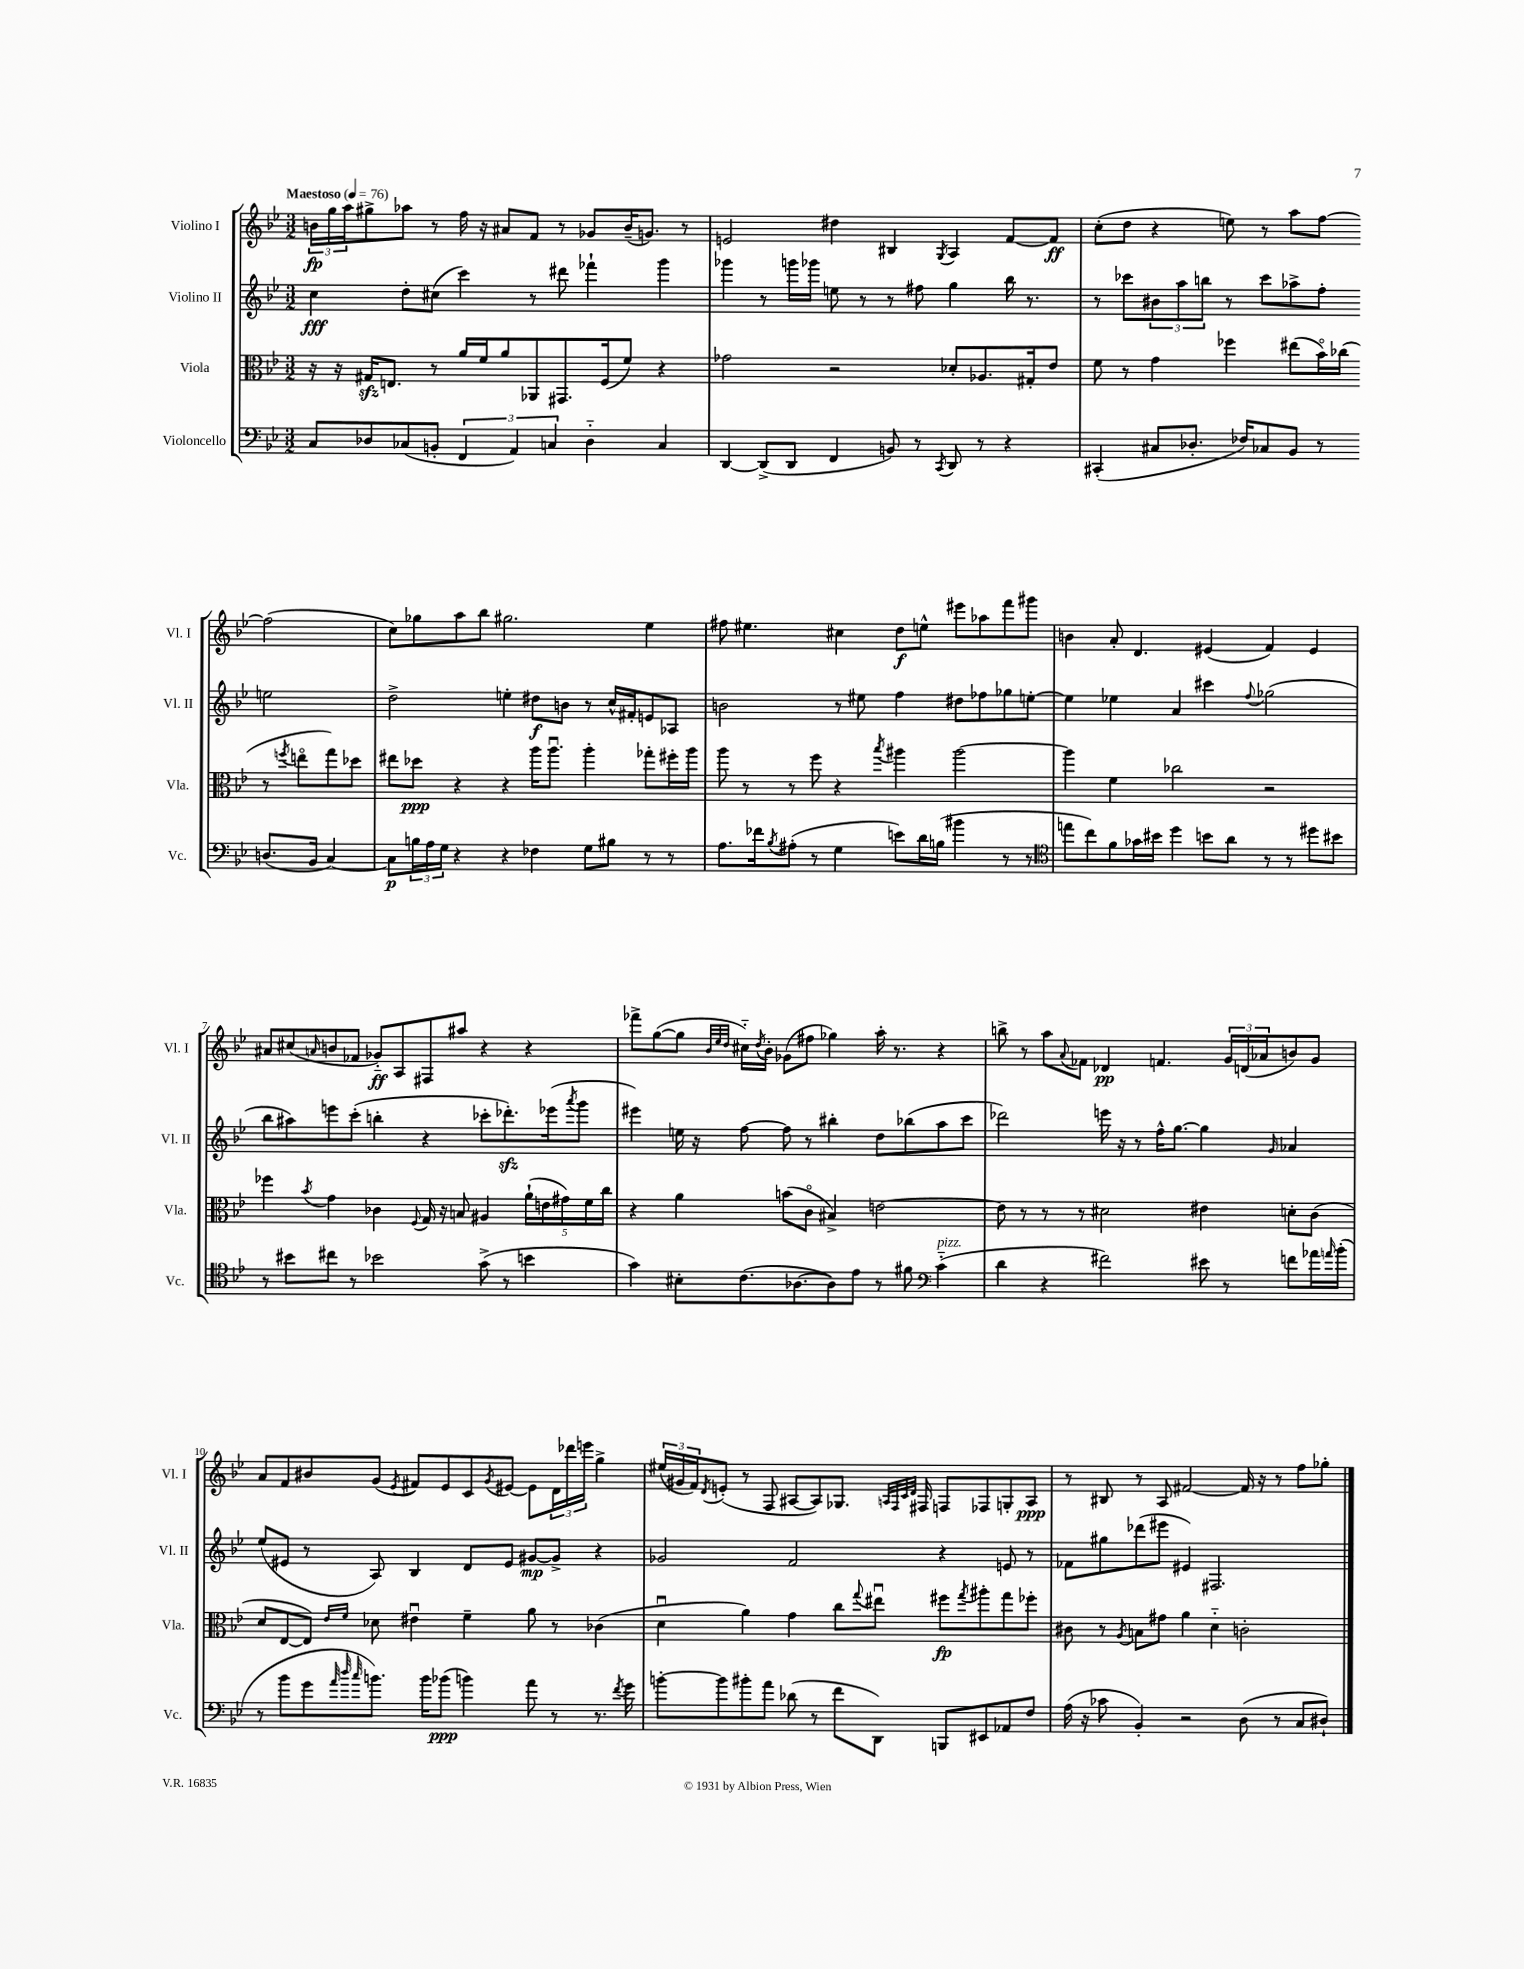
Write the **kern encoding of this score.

**kern	**kern	**kern	**kern
*staff4	*staff3	*staff2	*staff1
*clefF4	*clefC3	*clefG2	*clefG2
*k[b-e-]	*k[b-e-]	*k[b-e-]	*k[b-e-]
*M3/2	*M3/2	*M3/2	*M3/2
*MM76	*MM76	*MM76	*MM76
8C	16r	4cc	24b
.	.	.	24gg
.	16r	.	.
.	.	.	24aa
8D-	16G#	.	8gg#^
.	8.E	.	.
(8C-	.	8dd'	8aa-
8BB'	8r	(8cc#	8r
6FF	16a	4ccc)	16ff
.	16f	.	16r
.	8a	.	8a#
6AA)	.	.	.
.	8AA-	8r	8f
6C	.	.	.
.	8.GG#	8ddd#	8r
4D-'~	.	4fff-`	8g-
.	(16F	.	.
.	8f)	.	(16b~
.	.	.	8.g)
4C	4r	4ggg	.
.	.	.	8r
=	=	=	=
[4DD	2g-	4ggg-	2e
(8DD^]	.	8r	.
8DD	.	16ggg	.
.	.	16ggg-	.
4FF	2r	8ee	4dd#
.	.	8r	.
8BB)	.	8r	4B#
8r	.	8ff#	.
8qCC	.	.	8qG
8DD	8d-'	4gg	4A
8r	8.A-	.	.
4r	.	16bb-	[8f
.	16G#'	8.r	.
.	8e-	.	8f]
=	=	=	=
(4CC#'	8f	8r	(8cc'
.	8r	8ccc-	8dd
8C#	4g	12b#	4r
.	.	12aa	.
8.D-'	.	.	.
.	.	12bb	.
.	4ff-	8r	8ee)
16F-)	.	.	.
8C-	.	8ccc-	8r
8BB-	(8ee#	8aa-^	8aa
8r	16b-o)	8ff'	[8ff
.	(16cc-	.	.
(8.D	8r	2ee	(2ff]
.	8qff	.	.
.	8eeo	.	.
16BB-	.	.	.
[4C-)	8gg)	.	.
.	8dd-	.	.
=	=	=	=
8C-]	8ee#	2dd^	8cc)
24B	8dd-	.	8gg-
24A	.	.	.
24G	.	.	.
4r	4r	.	8aa
.	.	.	8bb-
4r	4r	4ee'	2.gg#
4F-	16aa	8dd#	.
.	8.aau	.	.
.	.	8b	.
8G	4aa'	8r	.
8B#	.	16cc^^	.
.	.	16f#'	.
8r	8gg-'	8e	4ee-
8r	16ff#'	8A-	.
.	16aa	.	.
=	=	=	=
8.A	8aa	2b	8ff#
.	8r	.	4.ee#
16f-	.	.	.
8qB-	.	.	.
(8A#'	8r	.	.
8r	8ff	.	.
4G	4r	8r	4cc#
.	.	8ee#	.
.	8qbb-	.	.
8e)	4aa#	4ff	8dd
16d	.	.	8ee^^
(16B	.	.	.
4b#	[2aa#	8dd#	8eee#
.	.	8ff-	8aa-
8r	.	8gg-	8fff
8r	.	[8ee'	8ggg#
=	=	=	=
*clefC4	*	*	*
8ee	4aa#]	4ee]	4b
8cc)	.	.	.
8f	4f	4ee-	8a'
16g-	.	.	4.d
16b#	.	.	.
4dd	2cc-	4a	.
8b	.	4ccc#	(4e#
8a	.	.	.
.	.	8qqff	.
8r	2r	(2gg-	4f)
8r	.	.	.
8dd#	.	.	4e#
8b#	.	.	.
=	=	=	=
8r	4ff-	8bb-	8a#
8b#	.	8aa#)	(8cc#
.	8qb-	.	16qqa
8cc#	4g	8eee	8b
8r	.	(8ccc'	8f-
2b-	4c-	4bb'	8g-'~)
.	.	.	8A
.	8qqF	.	.
.	16G	4r	8F#
.	16r	.	.
.	8B	.	8aa#
(8g^	4A#	8ccc-'	4r
8r	.	8.ddd-')	.
4b	(20a`	.	4r
.	20e	.	.
.	.	(16eee-	.
.	20g#)	.	.
.	.	8qaaa	.
.	.	8ggg	.
.	20f	.	.
.	20cc	.	.
=	=	=	=
4g)	4r	4eee#)	8fff-^
.	.	.	([8gg
8B#'	4a	16ee	8gg]
.	.	16r	.
.	.	.	32qqb-
.	.	.	32qqee-
.	.	.	32qqdd
(8.c	.	[8ff	16cc#'~)
.	.	.	8qdd
.	.	.	16b-'
.	(8b	8ff]	(8g-
[8.A-	.	.	.
.	8co	8r	8ff#
8A-])	4B#^)	4bb#'	4gg-)
8e-	.	.	.
8r	[2e	8dd	16aa'
.	.	.	8.r
8f#	.	(8bb-	.
*clefF4	*	*	*
(4c'~	.	8aa	4r
.	.	8ccc	.
=	=	=	=
4d	8e]	2ddd-)	8bb^
.	8r	.	8r
4r	8r	.	8aa
.	.	.	8qqa
.	8r	.	8f-
2f#)	2d#	16eee	4d-
.	.	16r	.
.	.	8r	.
.	.	16ff^^	4.f
.	.	[8.gg	.
8e#	4e#	4gg]	.
8r	.	.	24g
.	.	.	(24d
.	.	.	24a-
.	.	16qqg	.
8f	8d'	4a-	8b)
16a-	(8c	.	8g
16qqa	.	.	.
(16b-'	.	.	.
=	=	=	=
8r	8d	(8ee-	8a
8b-	[8E-	8e#	8f
8g	8E-])	8r	8b#
32qqa	.	.	.
32qqdd	16qqe-	.	.
32qqcc	16qqf	.	.
8.b)	8d-	8A)	(8g
.	.	.	8qe-
.	4e#u	4B-	8f#)
16b	.	.	.
(8b-	.	.	8e-
4b)	4f~	8d	8c
.	.	.	8qg
.	.	8e#	[8e#
8a	8a	[8g#	8e#]
8r	8r	8g#^]	24d
.	.	.	24ddd-
.	.	.	24eee
8.r	(4c-	4r	4gg^
8qf	.	.	.
16g	.	.	.
=	=	=	=
[8b'	4du	2g-	(24ee#
.	.	.	24g#
.	.	.	24f)
.	.	.	8qd
8b]	.	.	(8e'
8b#'	4a)	.	8r
8a	.	.	8F
(8d-	4g	2f	[8A#
8r	.	.	8A#])
8f	8cc	.	8.G-
.	8qqgg	.	.
8DD)	8ee#u	.	.
.	.	.	32qqA
.	.	.	32qqF
.	.	.	32qqc
.	.	.	32qqd
.	.	.	16F#
8BBB	8ff#	4r	8F
.	8qgg	.	.
8EE#	8aa#'	.	8F-
8AA-	8gg	8e	8G'
8F	8ff-'	8r	8A
=	=	=	=
(16A	8c#	8f-	8r
16r	.	.	.
8c-	8r	8gg#	8B#
.	8qA	.	.
4BB-')	8B	(8ddd-	8r
.	8g#	8eee#	8A
2r	4a	4e#)	[2f#
.	4d'~	2.F#	.
(8D	2c'	.	16f#]
.	.	.	16r
8r	.	.	8r
8C	.	.	8ff
8D#`)	.	.	8gg-'
==	==	==	==
*-	*-	*-	*-
